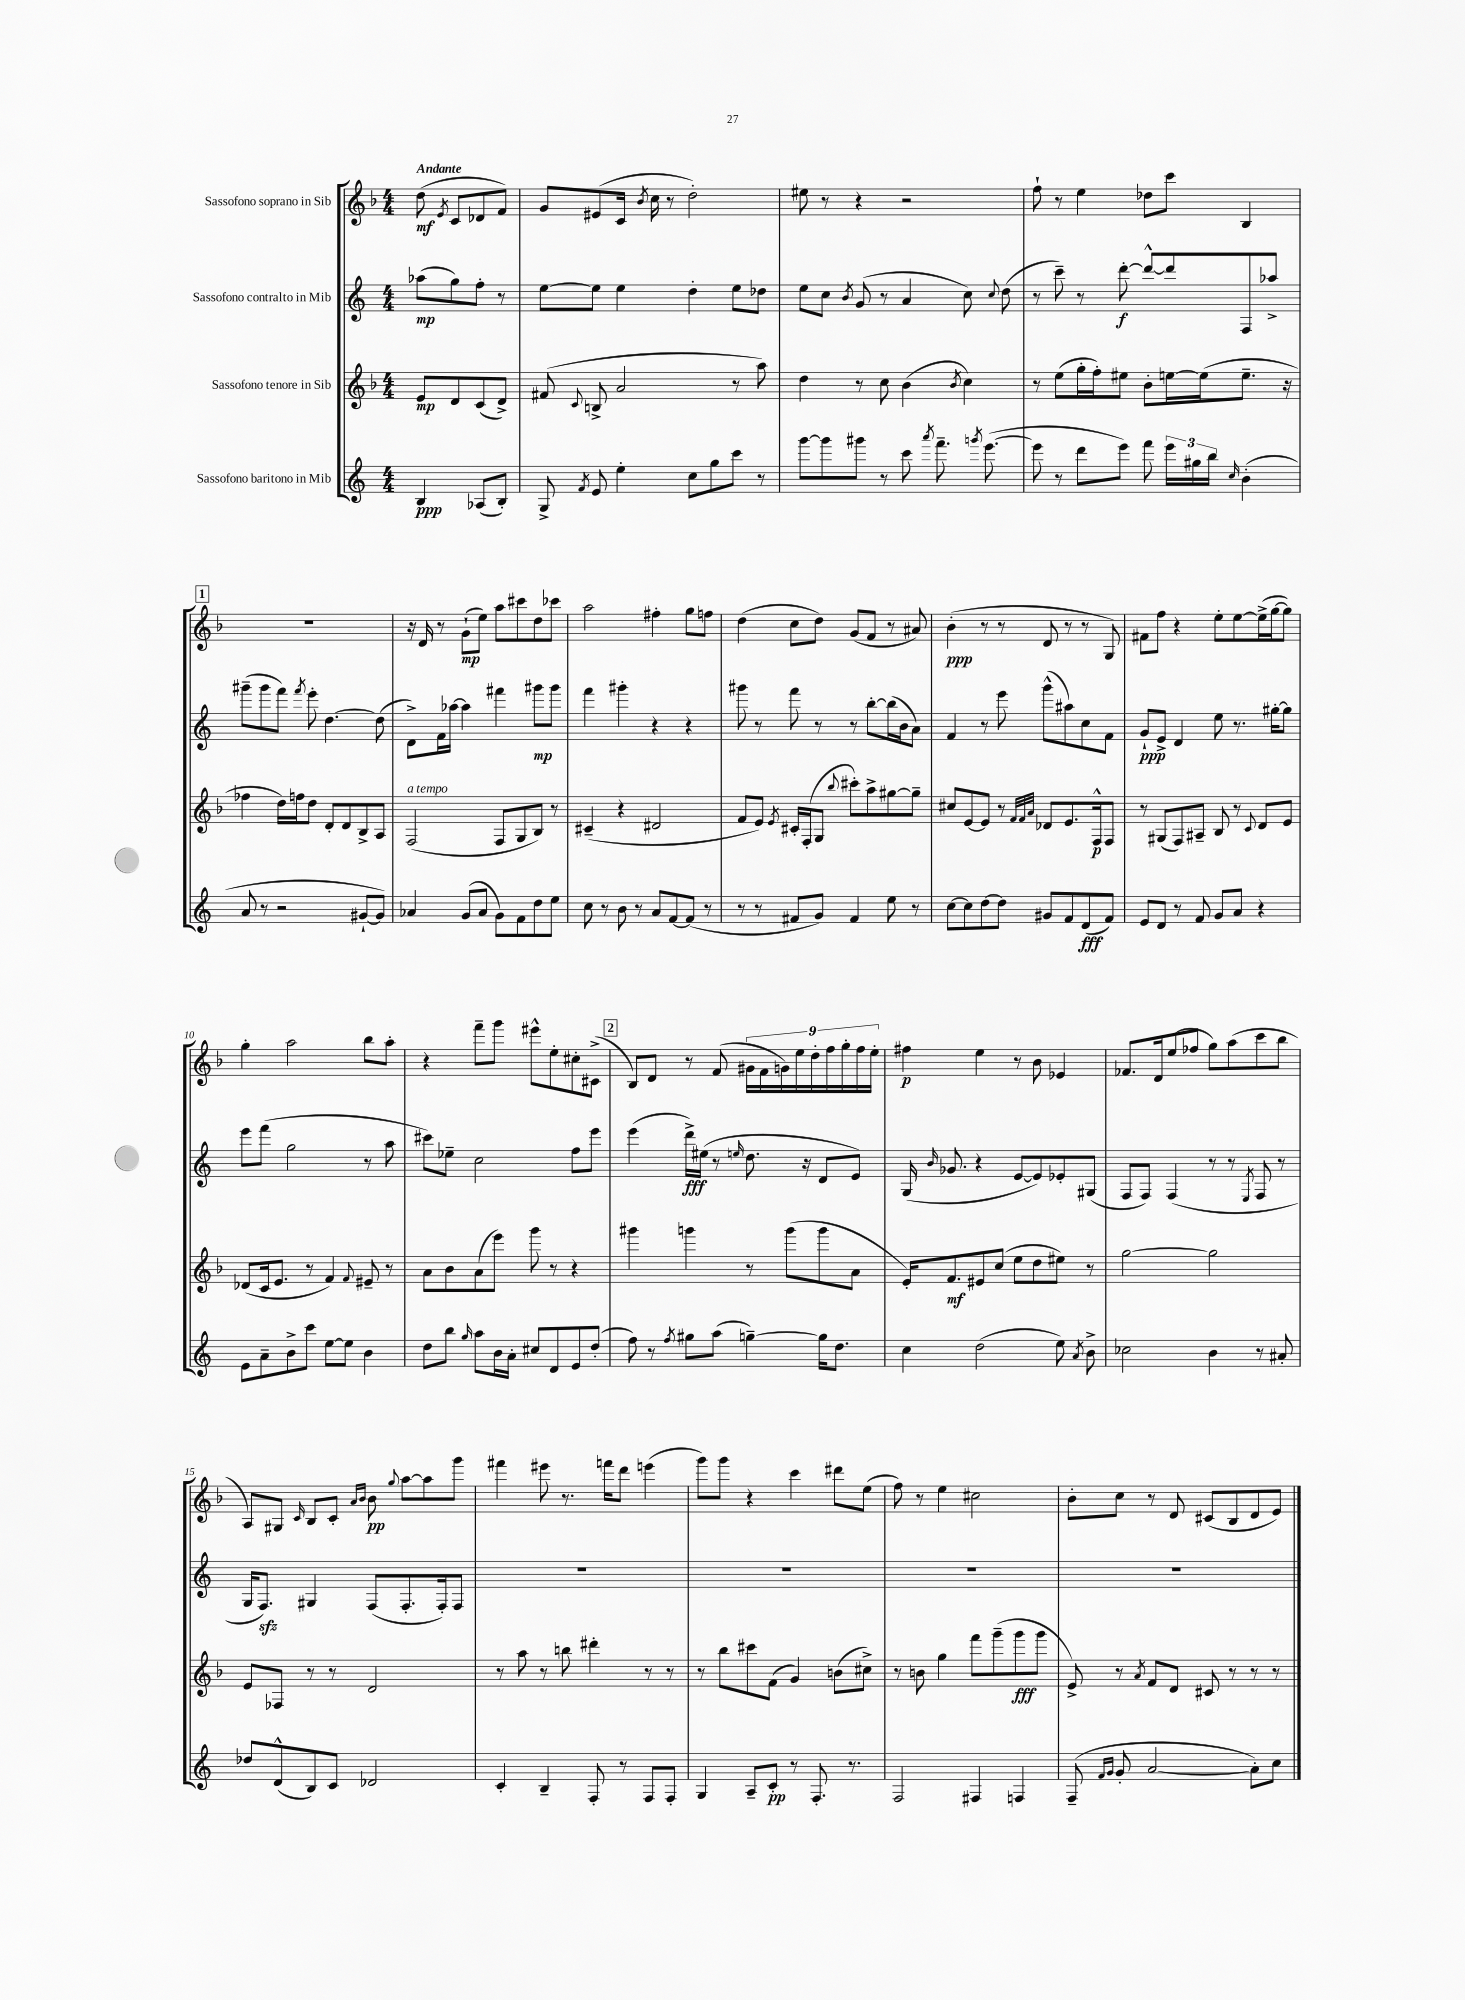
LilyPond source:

<<
\new StaffGroup <<
\new Staff = "s0" \with { instrumentName = "Sassofono soprano in Sib" } {
    \clef treble \key f \major \numericTimeSignature \time 4/4 \partial 2 \tempo "Andante"
    \autoBeamOff d''8\mf( \acciaccatura { e'8 } c'8[ des'8 f'8]) |
    g'8[ eis'8( c'16] \acciaccatura { bes'8 } c''16 r8 d''2-.) |
    eis''8 r8 r4 r2 |
    f''8-! r8 e''4 des''8[ c'''8] bes4 |
    \mark \markup { \box "1" } R1 |
    r16 d'16 r8 g'8[-!\mp( e''8]) a''8[ cis'''8 d''8 ces'''8] |
    a''2 fis''4-. g''8[ f''8] |
    d''4( c''8[ d''8]) g'8[( f'8] r8 ais'8) |
    bes'4-.\ppp( r8 r8 d'8 r8 r8 g8) |
    fis'8[ f''8] r4 e''8[-. e''8~ e''16->( g''16~ g''8]) |
    g''4-. a''2 bes''8[ a''8]-. |
    r4 f'''8[-- g'''8] eis'''8[-^ e''8-. cis''8-. cis'8]->( |
    \mark \markup { \box "2" } bes8[) d'8] r8 f'8( \tuplet 9/8 { gis'16[ f'16 g'16) e''16 d''16-. f''16 g''16-. f''16 e''16]-. } |
    fis''4\p e''4 r8 bes'8 ees'4 |
    fes'8.[ d'16 e''8( fes''8] g''8[) a''8( c'''8 bes''8] |
    a8[) gis8] \grace { c'16 } bes8[ c'8]-. \grace { a'16[ bes'16] } bes'8\pp \appoggiatura { g''8 } a''8[~ a''8 g'''8] |
    fis'''4 eis'''8 r8. f'''16[ d'''8] e'''4( |
    g'''8[) g'''8] r4 c'''4 dis'''8[ e''8]( |
    f''8) r8 e''4 cis''2 |
    bes'8[-. c''8] r8 d'8 cis'8[( bes8 d'8 e'8]) \bar "|." |
}
\new Staff = "s1" \with { instrumentName = "Sassofono contralto in Mib" } {
    \clef treble \key c \major \numericTimeSignature \time 4/4 \partial 2
    \autoBeamOff aes''8[\mp( g''8) f''8]-. r8 |
    e''8[~ e''8] e''4 d''4-. e''8[ des''8] |
    e''8[ c''8] \acciaccatura { b'8 } g'8( r8 a'4 c''8) \appoggiatura { c''8 } d''8( |
    r8 c'''8--) r8 d'''8~-.\f d'''8[~-^ d'''8 f8 aes''8]-> |
    \mark \markup { \box "1" } gis'''8[--( gis'''8 f'''8]) \acciaccatura { f'''8 } e'''8-. d''4.~ d''8( |
    d'8[->) f'16 aes''16]~ aes''4 fis'''4 gis'''8[\mp gis'''8] |
    f'''4 gis'''4-. r4 r4 |
    gis'''8 r8 f'''8 r8 r8 b''8[~-. b''16( b'16 a'8]) |
    f'4 r8 e'''8 g'''8[-^( ais''8) c''8 f'8] |
    g'8[-!\ppp e'8]-> d'4 e''8 r8. gis''16[~-. gis''8] |
    e'''8[ f'''8]( g''2 r8 a''8 |
    cis'''8[) ees''8]-- c''2 f''8[ e'''8] |
    \mark \markup { \box "2" } e'''4( d'''16[->\fff) eis''16]( r8 \grace { e''16 } d''8. r16 d'8[ e'8]) |
    g16( \grace { b'16 } ges'8. r4 e'8[~ e'8) ees'8-. gis8]( |
    f8[ f8]) f4( r8 r8 \acciaccatura { e8 } f8 r8 |
    g16[ f8.]\sfz) gis4 f8[( f8.-. f16-.) f8] |
    R1 |
    R1 |
    R1 |
    R1 \bar "|." |
}
\new Staff = "s2" \with { instrumentName = "Sassofono tenore in Sib" } {
    \clef treble \key f \major \numericTimeSignature \time 4/4 \partial 2
    \autoBeamOff e'8[\mp d'8 c'8( d'8]->) |
    fis'8( \appoggiatura { c'8 } b8-> a'2 r8 a''8) |
    d''4 r8 c''8 bes'4( \acciaccatura { bes'8 } c''4) |
    r8 e''8[( g''16-. f''16-.) eis''8] bes'8[-. e''16~ e''16( e''8.]-- r16 |
    \mark \markup { \box "1" } fes''4 d''16[) f''16 d''8] d'8[-. d'8 bes8-> a8] |
    f2^\markup { \italic "a tempo" }( f8[ g8 bes8]) r8 |
    cis'4--( r4 dis'2 |
    f'8[ e'8]) \acciaccatura { e'8 } cis'16[-. f16-.( g8] \appoggiatura { bes''8 } cis'''8[-.) a''8-> gis''8~ gis''8]-- |
    cis''8[ e'8~ e'8] r8 \grace { f'32[ f'32 a'32] } des'8[ e'8. f16-^\p f8] |
    r8 gis8[( f8) ais8]-- bes8 r8 \appoggiatura { c'8 } d'8[ e'8] |
    des'8[( c'16 e'8.] r8 f'4) \appoggiatura { f'8 } eis'8-- r8 |
    a'8[ bes'8 a'8( e'''8]) g'''8 r8 r4 |
    \mark \markup { \box "2" } gis'''4 g'''4 r8 g'''8[( g'''8 a'8] |
    e'16[-.) f'8.\mf eis'8 c''8]( e''8[ d''8 eis''8]) r8 |
    g''2~ g''2 |
    e'8[ fes8] r8 r8 d'2 |
    r8 a''8 r8 b''8 dis'''4-. r8 r8 |
    r8 bes''8[ cis'''8 f'8]( g'4) b'8[( cis''8]->) |
    r8 b'8 g''4 f'''8[ g'''8--( g'''8\fff g'''8] |
    e'8->) r8 \acciaccatura { a'8 } f'8[ d'8] cis'8 r8 r8 r8 \bar "|." |
}
\new Staff = "s3" \with { instrumentName = "Sassofono baritono in Mib" } {
    \clef treble \key c \major \numericTimeSignature \time 4/4 \partial 2
    \autoBeamOff b4\ppp aes8[( b8]-.) |
    g8-> \acciaccatura { f'8 } e'8 e''4-. c''8[ g''8 c'''8] r8 |
    g'''8[~ g'''8 gis'''8] r8 c'''8 \acciaccatura { a'''8 } f'''8.-- \acciaccatura { g'''8 } e'''8.~( |
    e'''8 r8 d'''8[ e'''8]) f'''8 \tuplet 3/2 { e'''16[ gis''16 b''16] } \grace { c''16 } b'4-.( |
    \mark \markup { \box "1" } a'8 r8 r2 gis'8[~-! gis'8]) |
    aes'4 g'8[( aes'8] g'8[) f'8 d''8 e''8] |
    c''8 r8 b'8 r8 a'8[ f'8~ f'8]( r8 |
    r8 r8 fis'8[ g'8]) fis'4 e''8 r8 |
    c''8[~ c''8 d''8~ d''8] gis'8[ f'8 d'8\fff( f'8]) |
    e'8[ d'8] r8 f'8 g'8[ a'8] r4 |
    e'8[ a'8-- b'8-> c'''8] e''8[~ e''8] b'4 |
    d''8[ b''8] \grace { g''16 } a''8[ b'16 a'16]-. cis''8[ d'8 e'8 d''8]-.( |
    \mark \markup { \box "2" } f''8) r8 \acciaccatura { f''8 } gis''8[ a''8]( g''4~--) g''16[ d''8.] |
    c''4 d''2( e''8) \acciaccatura { a'8 } b'8-> |
    ces''2 b'4 r8 ais'8-. |
    des''8[ d'8-^( b8) c'8] des'2 |
    c'4-. b4-- f8-. r8 f8[ f8]-. |
    g4 a8[-- c'8]-.\pp r8 f8.-. r8. |
    f2 fis4 f4 |
    f8--( \grace { f'16[ g'16] } g'8-. a'2~ a'8[-.) c''8] \bar "|." |
}
>>
>>
